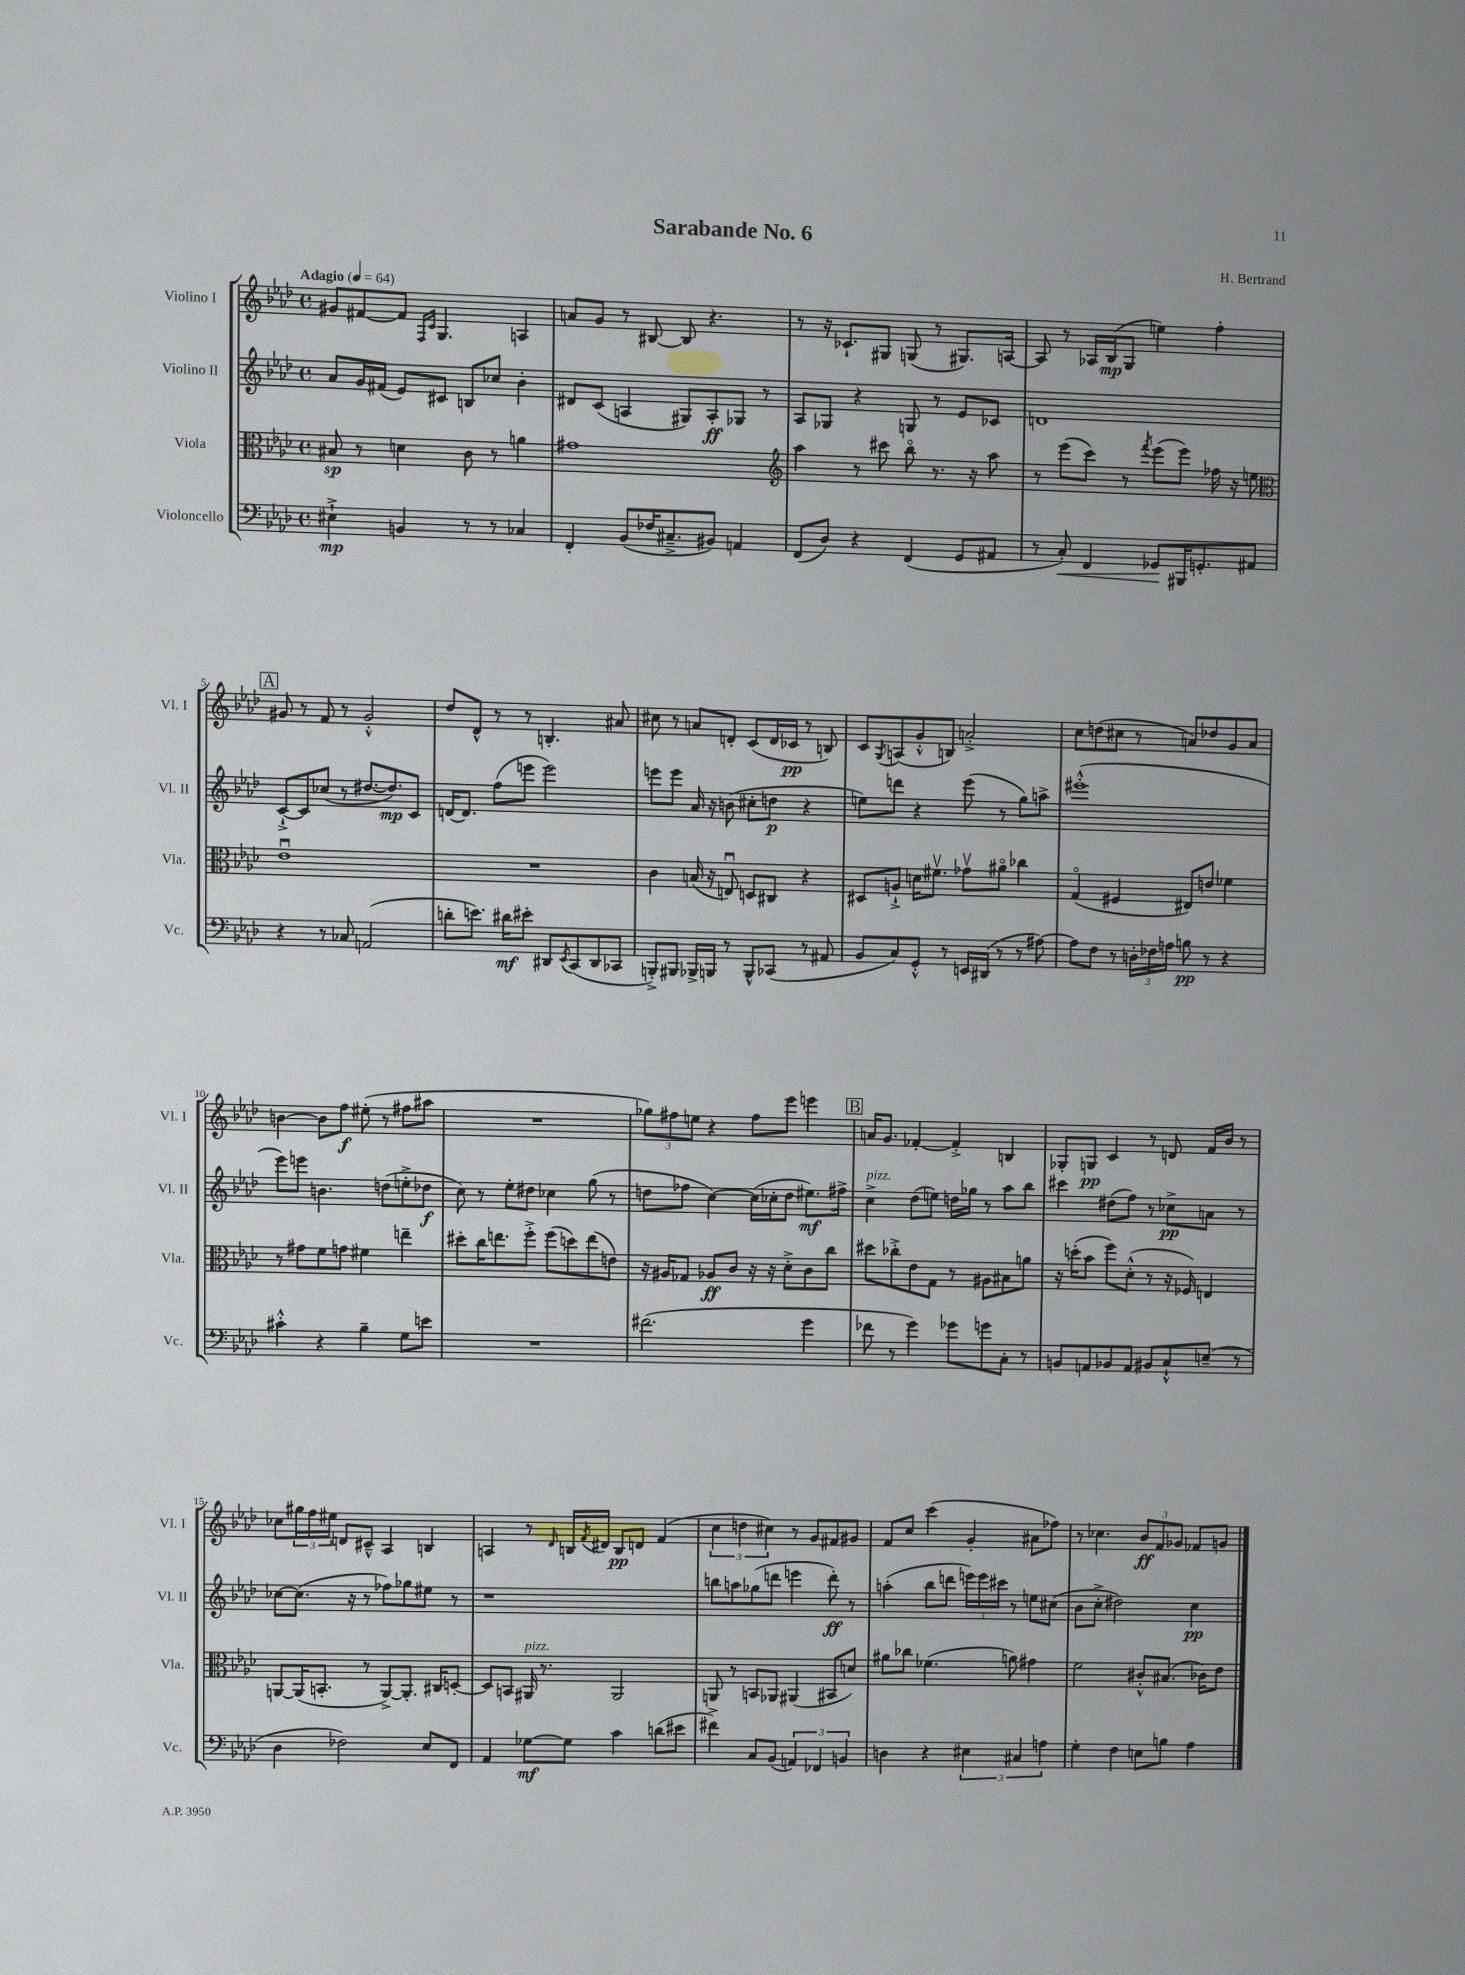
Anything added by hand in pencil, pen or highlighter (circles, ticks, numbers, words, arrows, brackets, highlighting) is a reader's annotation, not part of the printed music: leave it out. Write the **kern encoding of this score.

**kern	**kern	**kern	**kern
*staff4	*staff3	*staff2	*staff1
*clefF4	*clefC3	*clefG2	*clefG2
*k[b-e-a-d-]	*k[b-e-a-d-]	*k[b-e-a-d-]	*k[b-e-a-d-]
*M4/4	*M4/4	*M4/4	*M4/4
*met(c)	*met(c)	*met(c)	*met(c)
*MM64	*MM64	*MM64	*MM64
4E#`^\	8B#/	8a-/L	8g#/L
.	8r	16g/L	[8f#/
.	.	(16f#/JJ	.
4BB/	4d\	8e-/L)	8f#/]J
.	.	.	16qqF/LL
.	.	.	16qqc/JJ
.	.	8c#/J	4.G/
8r	8c\	8B/L	.
8r	8r	8cc-/J	.
4C-/	4a\	4b-'\	4A/
=	=	=	=
4FF'/	1g#	8d#/L	8a/L
.	.	(8c/J	8g/J
(8BB-/L	.	4A/	8r
16F-/K	.	.	[8B#/
8.C#~^/	.	.	.
.	.	8G#/L)	8B#/]
8BB#/J)	.	8A'/	4.r
4AA/	.	8G-/J	.
.	.	8r	.
=	=	=	=
*	*clefG2	*	*
(8FF/L	4aa-\	8A-/L	8r
8D-/J)	.	8G-/J	16r
.	.	.	8.c-`/L
4r	8r	4r	.
.	8ccc#\	.	8G#/J
(4FF/	8bb-o\	8G/	(8G/
.	8.r	8r	8r
8GG/L	.	8e-/L	8.G#/L)
.	16r	.	.
8AA#/J	8aa-\	8c-/J	.
.	.	.	[16A/Jk
=	=	=	=
8r	8r	1d	8A/]
8C'/)	(8eee-\L	.	8r
4FF/	8ccc\J)	.	16A-/LL
.	.	.	(16B-/J
.	8r	.	8G/J
.	8qfff/	.	.
8GG-/L	(8eee-\L	.	4ee\)
16BBB#/K	8eee-\J)	.	.
8.GG'/	.	.	.
.	16ff-\	.	4ff'\
.	16r	.	.
8AA#/J	8ee\	.	.
=	=	=	=
*	*clefC3	*	*
4r	1e-u	[8c`^/L	8g#/
.	.	8c/]	8r
8r	.	(8cc-/J	8f/
8C-/	.	8r	8r
(2AA/	.	[8.dd#/L	2g#'^^/
.	.	8.dd#/])	.
.	.	8c/J	.
=	=	=	=
8d'\L	1r	[16d/LK	8dd-/L
.	.	8.d/]J	.
8.e\J)	.	.	8d-^^/J
.	.	(8ff\L	8r
16d#\LK	.	.	.
8e#'\J	.	8eee\J	8r
8DD#/L	.	2eee\)	4.B'/
8qEE-/	.	.	.
(8CC/	.	.	.
8DD#/	.	.	.
8CC-/J	.	.	8a#/
=	=	=	=
8BBB'^/L)	4c\	8eee\L	8cc#\
8BBB#/J	.	8eee\J	8r
16BBB-^/LL	(16B/	16a-/	8a/L
16BBB/JJ	16r	16r	.
8r	8Eu/)	(8b\	8d'/J
8BBB^^/L	8D/L	8cc#'\L	(8c/L
(8CC-/J	8C#/J	8dd\J	16d/L
.	.	.	16c-/JJ
8r	4r	4r	8r
8AA#/	.	.	8B/)
=	=	=	=
8BB-/L	8D#/L	8ee\L)	8c/L
.	.	.	8qG/
8C/)	8A`^/J	8ddd\J	(8A/
8GG'^^/J	16d\LK	4r	8g'^^/
.	8.f#v\J	.	.
8r	.	.	8B/J)
16EE/LL	8g-v\L	(8eee-\	2a'^/
(16DD#/JJ	.	.	.
8r	8a#o\J	8r	.
8r	4cc-\	8gg\L)	.
[8A#\)	.	8aa^\J	.
=	=	=	=
8A#\]L	(4Go/	(1eee#'^^	8cc\L
8F\J	.	.	(8dd\
8r	4F#/	.	8cc#\J
24D'\LL	.	.	8r
24F-\	.	.	.
24A\JJ	.	.	.
8B\	8E#/L)	.	8a/L)
8r	8e/J	.	8dd-/
4r	4f-\	.	8g/
.	.	.	8a/J
=	=	=	=
4c#'^^\	8r	8eee-\L)	[4b\
.	8g#\L	8eee\J	.
4r	8f\	4.b\	8b\]L
.	8g\J	.	8ff\J
4B-~\	4f#\	.	(8ee#'\
.	.	(8dd\L	8r
8G\L	4ee~\	8ee'^\	8ff#\L
8e\J	.	8dd-\J	8aa#\J
=	=	=	=
1r	8dd#'\L	8cc\)	1r
.	16cc\K	8r	.
.	8.ee\	.	.
.	.	8ee-'\L	.
.	8ff'^\J	8dd#\J	.
.	(8ff\L	4cc-\	.
.	8dd\)	.	.
.	(8ee\	(8gg\	.
.	8e\J)	8r	.
=	=	=	=
(2.f#\	16r	8dd\L	12gg-\L)
.	16A#/LK	.	.
.	.	.	12ff#\
.	8G-/J	8ff-\J	.
.	.	.	12ee\J
.	8A-/L	[4cc\)	4r
.	8c/J	.	.
.	16r	(16cc\]LL	8ff#\L
.	16r	16cc-'\J	.
.	8d-'^\L	8dd\J	8eee-\J
4g\	8c\	8.ee#\L)	4eee\
.	8cc\J	.	.
.	.	16ff#^\Jk	.
=	=	=	=
8f-\	8dd#\L	4cc^\	16a/LK
.	.	.	8.g/J
8r	8cc-'^\	.	.
4g\)	8e-\	(8dd-\L	[4f-'/
.	8G\J	8ee\J)	.
8g-\L	8r	16dd\LL	4f-'^/]
.	.	16gg-\JJ	.
8g\	8A#\L	8r	.
8C'\J	8B#\	8aa-\L	4B/
8r	8a\J	8bb-\J	.
=	=	=	=
8BB/L	16r	4ccc#\	8G-'/L
.	(16dd'\LK	.	.
8AA/	8b-\J	.	8G/J
8BB-/	8ff\L)	(8dd#\L	4c/
8AA/J	(8d-'^^\J	8ff\J)	.
8BB#/L	8r	8r	8r
8C`^^/	16r	8cc-^\L	8d/
.	16F-/)	.	.
(8E~/J	4E/	8a\J	16f/LL
.	.	.	16b-/JJ
8r	.	8r	8r
=	=	=	=
4D-\	[8AA/L	[8cc-\L	8cc-\L
.	(16AA/]K	(8.cc-\]J	24gg#\L
.	.	.	24ff\
.	8.BB'/J	.	.
.	.	.	24ee#\JJ
2F-\)	.	.	8d/L
.	.	16r	.
.	8r	8r	8c#~^^/J
.	[8AA^/L)	8ff-\L)	4A-/
.	8.AA'/]J	8gg-\	.
8E-/L	.	8ee#\J	4B/
.	16C#/LK	.	.
8FF/J	[8D'/J	8r	.
=	=	=	=
4AA-/	8D/]L	1r	4A/
.	8BB/J	.	.
[8G-\L	16AA#/	.	8r
.	8.r	.	.
.	.	.	16qqd-/
8G-\]J	.	.	16B/LL
.	.	.	8qf/
.	.	.	16d#/JJ
4c\	2AA#/	.	8B/L
.	.	.	8d/J
(8d\L	.	.	(4f/
8e#\J	.	.	.
=	=	=	=
4f#^\)	8AA/	8bb\L	6cc\
.	8r	8aa\	.
.	.	.	6dd\
8C/L	8BB/L	(8gg-\	.
.	.	.	6cc#\)
(8BB-/J	8AA-/J	8ddd\J	.
6AA/)	(4AA#/	4eee\	8r
.	.	.	8g/L
6FF-/	.	.	.
.	8BB#/L	8ddd'\)	8f#/
6BB/	.	.	.
.	8d/J)	8r	8g#/J
=	=	=	=
4D\	8a#\L	(4aa'\	8f/L
.	8cc-\J	.	8cc/J
4r	(4.f-\	8bb-\L	(4ccc\
.	.	8ddd\J	.
6E#\	.	24eee\LL)	4g'/
.	.	24eee\	.
.	.	24ccc#\JJ	.
.	8a\)	8r	.
6C#/	.	.	.
.	4g#\	8ee\L	8a#\L
6A\	.	.	.
.	.	(8cc#\J	8ff-\J)
=	=	=	=
4G'\	2f\	8b-\L	8r
.	.	8cc'^\J	4.cc-\
4F\	.	2dd#\)	.
8E\L	8c#'^^/L	.	12b-/L
.	.	.	12f/
8B\J	(8.B#/J	.	.
.	.	.	12g-/J
4A-\	.	4cc\	8f-/L
.	16c-\LK)	.	.
.	8e-\J	.	8g/J
==	==	==	==
*-	*-	*-	*-
